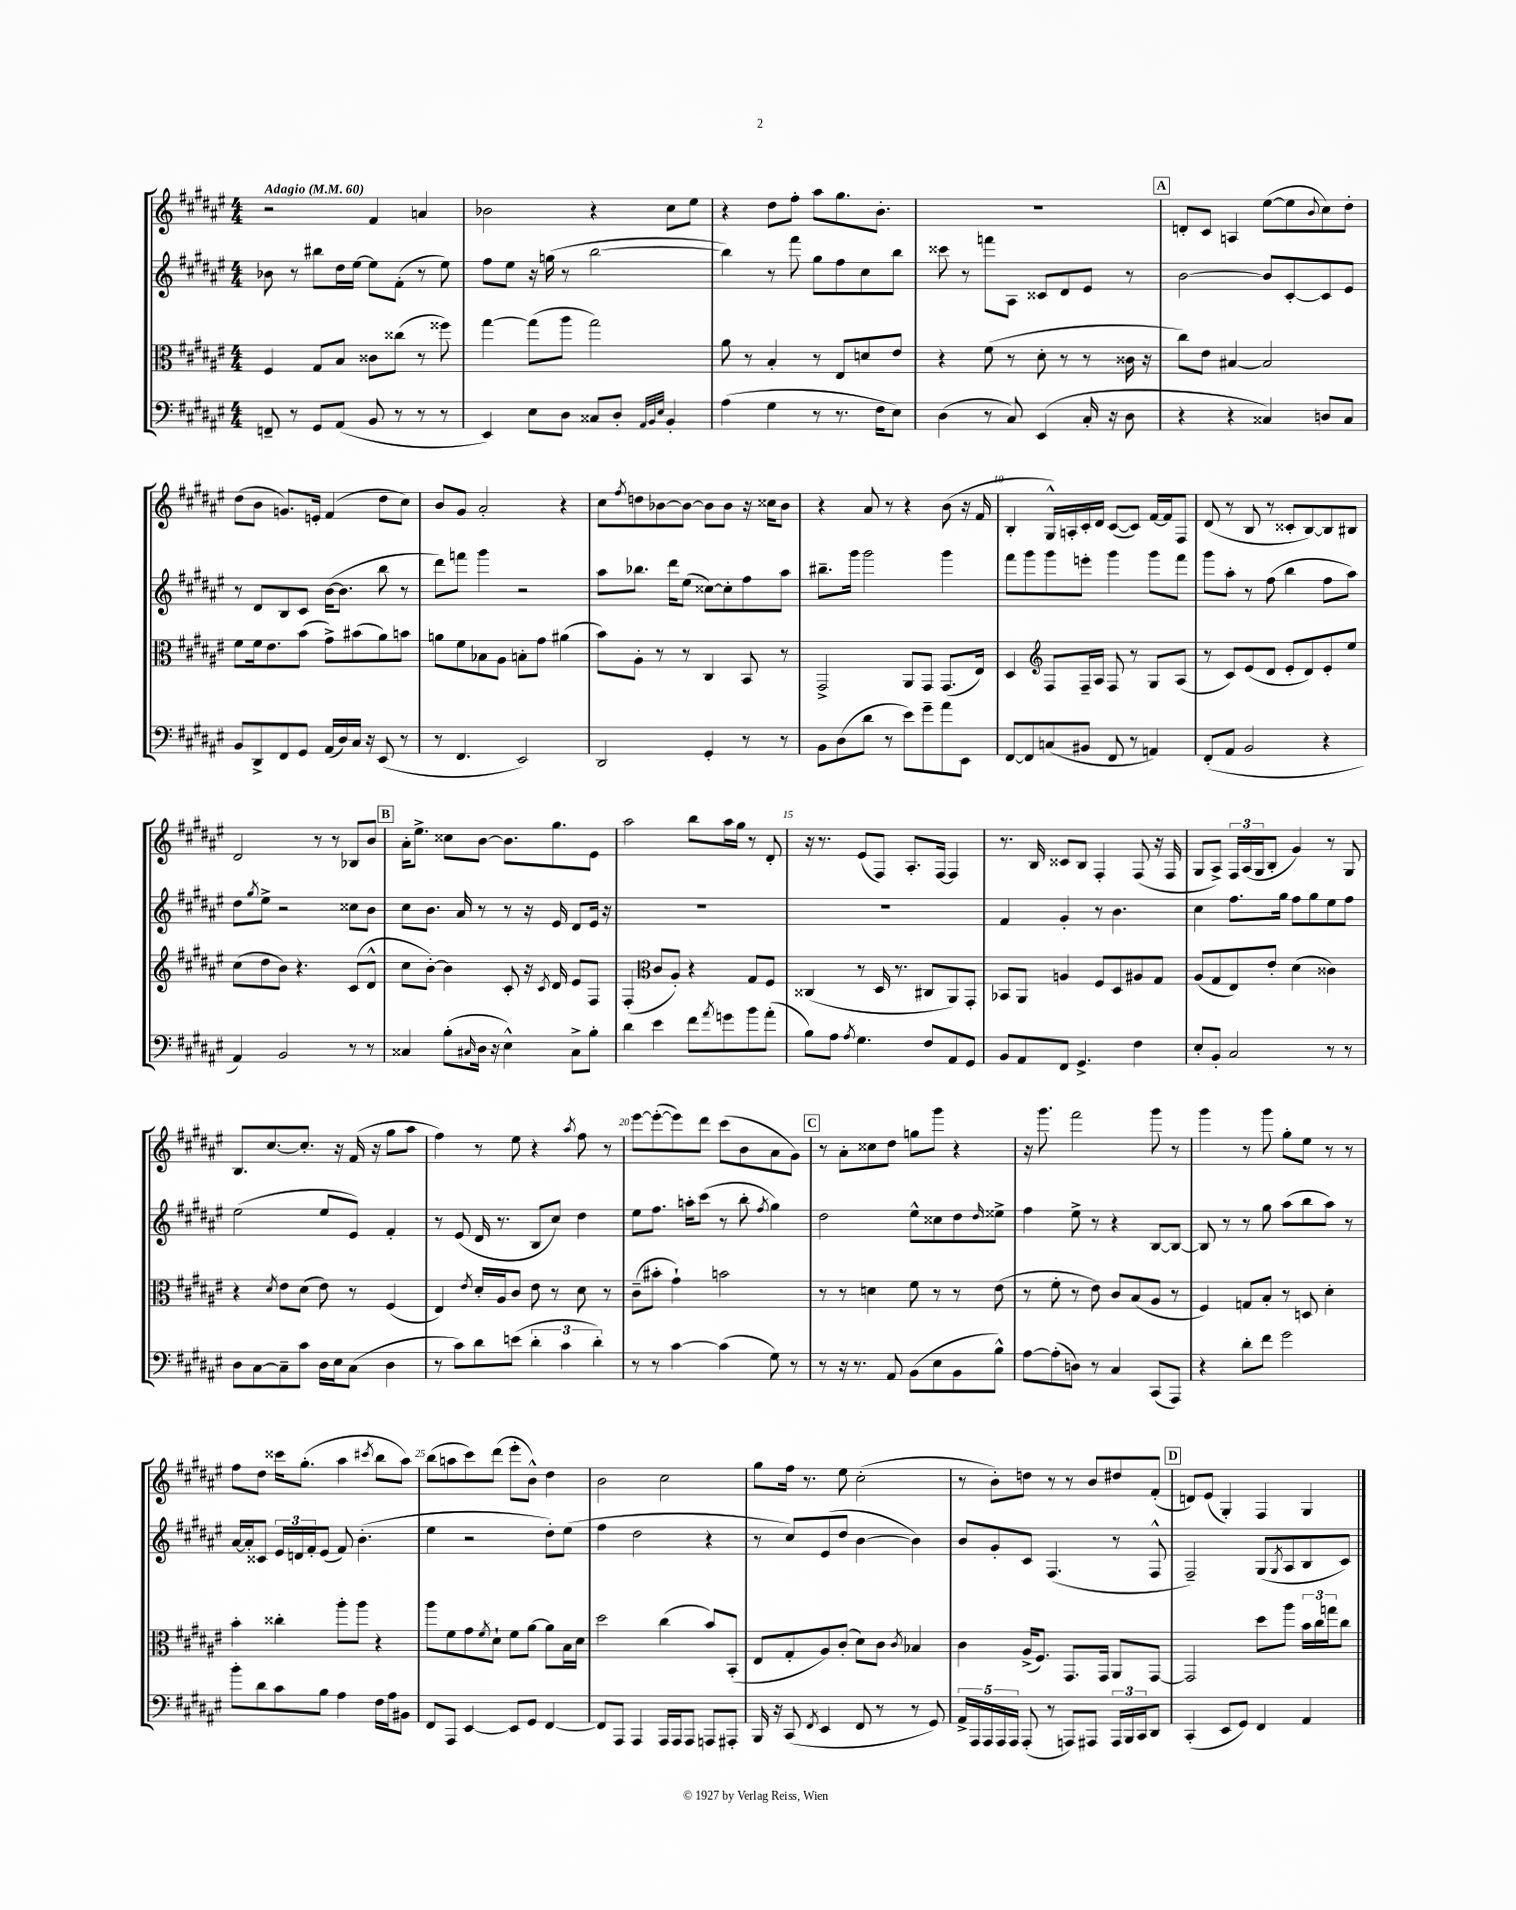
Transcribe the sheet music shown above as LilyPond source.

<<
\new StaffGroup <<
\new Staff = "s0" {
    \clef treble \key fis \major \numericTimeSignature \time 4/4 \tempo "Adagio" 4 = 60
    r2 fis'4 a'4 |
    bes'2 r4 cis''8 eis''8 |
    r4 dis''8 fis''8-. ais''8 gis''8. b'8.-. |
    R1 |
    \mark \markup { \box "A" } d'8-. cis'8 a4 eis''8~( eis''8 \appoggiatura { b'8 } cis''8) dis''8-. |
    dis''8( b'8 g'8.) e'16-. fis'4( dis''8 cis''8) |
    b'8 gis'8 ais'2-. r4 |
    cis''8 \acciaccatura { fis''8 } d''8 bes'8~ bes'8~ bes'8 bes'8 r16 cisis''16 bes'8 |
    r4 ais'8 r8 r4 b'8( r16 fis'16 |
    b4-. gis16-^) a16-. cis'16-. dis'16 cis'8~( cis'8) fis'16~ fis'16 fis8 |
    dis'8( r8 b8 r8 cisis'8-. b8~) b8 bis8 |
    dis'2 r8 r8 bes8 b'8 |
    \mark \markup { \box "B" } ais'16-. eis''8.-> cisis''8 b'8~ b'8. gis''8. eis'8 |
    ais''2 b''8 ais''16 gis''16 r8 dis'8-. |
    r16 r8. eis'8( fis8) ais8.-. fis16~ fis4 |
    r8. b16 cisis'8 b8 fis4-. fis8( r16 fis16 |
    gis8 ais8->) \tuplet 3/2 { fis16 ais16( gis16 } b8-. gis'4) r8 gis8 |
    b8. cis''8.~ cis''8.-. r16 fis'16( r16 gis''8 ais''8 |
    fis''4) r8 eis''8 r4 \acciaccatura { ais''8 } fis''8 r8 |
    eis'''8~ eis'''8~-.( eis'''8) dis'''8 cis'''8( b'8 ais'8 gis'8) |
    \mark \markup { \box "C" } r8 ais'8-. cisis''8 dis''8 g''8 gis'''8 r4 |
    r16 gis'''8. fis'''2 gis'''8 r8 |
    gis'''4 r8 gis'''8 gis''8-. eis''8 r8 r8 |
    fis''8 dis''8 cisis'''16 gis''8.-.( ais''4 \acciaccatura { cis'''8 } b''8 ais''8) |
    b''8( a''8 cis'''8) dis'''8( eis'''8-. b'8-^) dis''4 |
    b'2 cis''2 |
    gis''8 fis''16 r8. eis''8 cis''2-.( |
    r8 b'8-.) d''8 r8 r8 b'8 dis''8 fis'8-.( |
    \mark \markup { \box "D" } d'8) eis'8( gis4-.) fis4 gis4 \bar "|." |
}
\new Staff = "s1" {
    \clef treble \key fis \major \numericTimeSignature \time 4/4
    bes'8 r8 bis''8 dis''16 eis''16~ eis''8 fis'8-.( r8 eis''8) |
    fis''8 eis''8 r16 g''16( r8 b''2~ |
    b''4) r8 fis'''8 gis''8 fis''8 cis''8 b''8 |
    cisis'''8 r8 f'''8 ais8 cisis'8 dis'8 eis'8 r8 |
    \mark \markup { \box "A" } b'2~ b'8 cis'8~-. cis'8 eis'8 |
    r8 dis'8 b8 cis'8 b'16~( b'8. b''8 r8 |
    dis'''8) f'''8 gis'''4 r2 |
    ais''8 bes''8. dis'''16 eis''8( cisis''8~) cisis''8-. fis''8 ais''8 |
    bis''8.-- gis'''16 gis'''2 gis'''4 |
    fis'''8 gis'''8 gis'''8 e'''8-. gis'''4 gis'''8 fis'''8 |
    gis'''8 ais''8-. r8 fis''8( b''4 fis''8 ais''8) |
    dis''8 \acciaccatura { gis''8 } eis''8-> r2 cisis''8 b'8 |
    \mark \markup { \box "B" } cis''8 b'8. ais'16 r8 r8 r16 eis'16 dis'8 eis'16 r16 |
    R1 |
    R1 |
    fis'4 gis'4-. r8 b'4. |
    cis''4 fis''8. gis''16 fis''8 gis''8 eis''8 fis''8 |
    eis''2( eis''8 eis'8) fis'4-. |
    r8 eis'8( dis'16 r8. b8 cis''8) dis''4 |
    eis''8 fis''8. a''16-. cis'''8( r8 b''8-. \acciaccatura { fis''8 } gis''4) |
    \mark \markup { \box "C" } dis''2 eis''8-^ cisis''8 dis''8 \grace { dis''16 } eisis''8-> |
    fis''4 eis''8-> r8 r4 b8~ b8~ |
    b8 r8 r8 gis''8 ais''8( b''8 ais''8) r8 |
    ais'16~ ais'16-. cisis'8 \tuplet 3/2 { eis'16 d'16 fis'16-. } eis'8( fis'8) b'4.-.( |
    eis''4 r2 dis''8-.) eis''8( |
    fis''4 dis''2 r4 |
    r8 cis''8) eis'8( dis''8 b'4~ b'4) |
    b'8 gis'8-. cis'8 fis4.( r8 fis8-^ |
    \mark \markup { \box "D" } fis2--) gis8( \acciaccatura { gis8 } ais8 b8 cis'8) \bar "|." |
}
\new Staff = "s2" {
    \clef alto \key fis \major \numericTimeSignature \time 4/4
    fis4 gis8 b8 cisis'8 cisis''8( r8 fisis''8) |
    gis''4~ gis''8( ais''8 gis''2) |
    ais'8 r8 b4-. r8 eis8 d'8 eis'8 |
    r4 fis'8( r8 dis'8-. r8 r8 cisis'16 r16 |
    \mark \markup { \box "A" } cis''8) eis'8 bis4~ bis2 |
    fis'8 fis'16 eis'8. b'8( gis'8->) bis'8( ais'8) b'8 |
    a'8 fis'8 bes8 ais8 b8-. gis'8 ais'4( |
    b'8) ais8-. r8 r8 cis4 b,8 r8 |
    gis,2-> ais,8 gis,8 gis,8.( eis16) |
    dis4 \clef treble fis8 fis16-- ais16 fis8 r8 gis8 ais8( |
    r8 cis'8) eis'8( dis'8 eis'8-. dis'8) eis'8-. eis''8 |
    cis''8( dis''8 b'8) r4. cis'8( dis'8-^ |
    \mark \markup { \box "B" } cis''8 b'8~-.) b'4 cis'8-. r16 \acciaccatura { cis'8 } dis'16 eis'8 fis8 |
    fis4-.( \clef alto cis'8 ais8-.) r4 gis8 fis8 |
    cisis4( r8 dis16 r8. cis8 ais,8) gis,8-. |
    bes,8 ais,8 a4 fis8 dis8 ais8 gis8 |
    ais8( gis8 eis8) eis'8-. dis'4( cisis'4) |
    r4 \acciaccatura { dis'8 } eis'8 dis'8( eis'8) r8 fis4( |
    eis4) \acciaccatura { eis'8 } dis'16-. ais16 cis'8 eis'8 r8 dis'8 r8 |
    cis'8--( bis'8-. gis'4-!) b'2 |
    \mark \markup { \box "C" } r8 r8 d'4 fis'8 r8 r8 eis'8( |
    r8 fis'8-. r8 eis'8) cis'8 b8( ais8 r8 |
    fis4) g8 b8-. r8 d8 dis'4-. |
    b'4-. cisis''4-. ais''8-. ais''8 r4 |
    ais''8 fis'8 gis'8 \acciaccatura { fis'8 } dis'8-! fis'8 ais'8~ ais'8 b16 dis'16 |
    dis''2 cis''4( b'8) b,8-.( |
    eis8 gis8-. ais8) cis'8-.( dis'8) cis'8 \acciaccatura { cis'8 } bes4 |
    cis'4 ais16->( fis8.) gis,8. gis,16 ais,8 gis,8~ |
    \mark \markup { \box "D" } gis,2 dis''8 ais''8 \tuplet 3/2 { b'16 cis''16 g''16 } cis''8 \bar "|." |
}
\new Staff = "s3" {
    \clef bass \key fis \major \numericTimeSignature \time 4/4
    f,8-- r8 gis,8 ais,8( b,8 r8 r8 r8 |
    eis,4) eis8 dis8 cisis8 dis8-. \grace { ais,32 b,32 eis32 } b,4-. |
    ais4( gis4 r8 r8. fis16 eis8) |
    dis4( r8 cis8) eis,4( cis16-. r16 dis8 |
    \mark \markup { \box "A" } r4 r4 cisis4) d8 cisis8 |
    b,8 dis,8-> fis,8 gis,8 ais,16( dis16) cis16 r16 eis,8( r8 |
    r8 fis,4. eis,2) |
    dis,2 gis,4-. r8 r8 |
    b,8 dis8( dis'8 r8 eis'8) gis'8-- ais'8 eis,8 |
    fis,8~ fis,8 c8( bis,8 fis,8 r8 a,4) |
    fis,8-.( ais,8 b,2 r4 |
    ais,4) b,2 r8 r8 |
    \mark \markup { \box "B" } cisis4 b8-.( \grace { cis16 } dis16 r16 eis4-^) cis8-> b8-. |
    dis'4 eis'4 fis'8 \acciaccatura { ais'8 } g'8 b'8 ais'8-.( |
    b8) ais8 \acciaccatura { ais8 } gis4. fis8 ais,8 gis,8 |
    b,8 ais,8 fis,8 gis,4.-> fis4 |
    eis8-. b,8-. cis2 r8 r8 |
    dis8 cis8~ cis8-- cis'8 dis16 eis16 cis8( dis4 |
    r8 cis'8) dis'8 e'8( \tuplet 3/2 { dis'4-. cis'4 dis'4-.) } |
    r8 r8 cis'4~ cis'4( gis8) r8 |
    \mark \markup { \box "C" } r8 r16 r8. ais,8 b,8( eis8 b,8 b8-^) |
    ais8~ ais8-.( d8) r8 cis4 cis,8( ais,,8) |
    r4 dis'8-. fis'8 gis'2 |
    b'8-. dis'8 cis'8 b8 ais4 fis16 ais16 bis,8 |
    fis,8 ais,,8 eis,4~ eis,8 gis,8 fis,4~ |
    fis,8 ais,,8 ais,,4 ais,,16 ais,,16 ais,,8 a,,8 ais,,8-. |
    b,,16 r16 cis,8( \acciaccatura { fis,8 } eis,4 fis,8 r8 r8 gis,8) |
    \tuplet 5/4 { ais,16-> ais,,16 ais,,16 ais,,16 ais,,16 } ais,,8-.( r8 a,,8) ais,,8 \tuplet 3/2 { ais,,16 b,,16 cis,16 } dis,8 |
    \mark \markup { \box "D" } cis,4-.( eis,8 gis,8) fis,4 ais,4 \bar "|." |
}
>>
>>
\layout { \context { \Score \override BarNumber.break-visibility = ##(#f #t #t) barNumberVisibility = #(every-nth-bar-number-visible 5) } }
